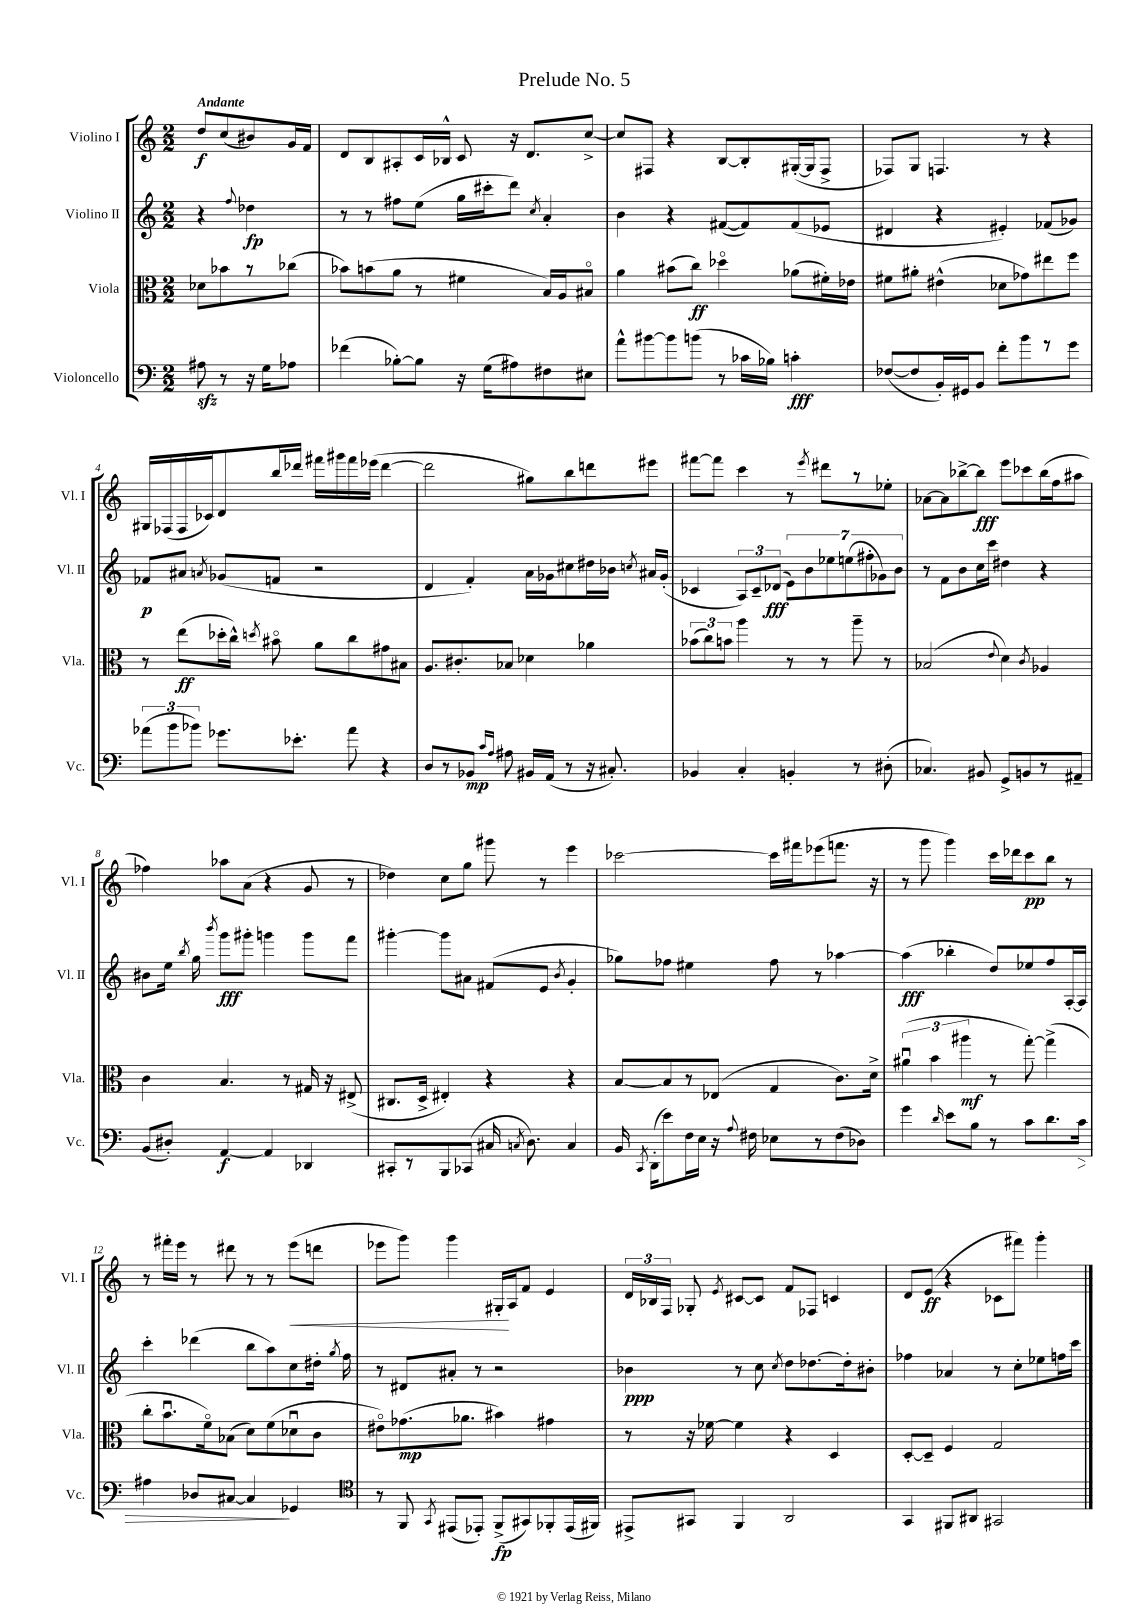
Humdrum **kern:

**kern	**kern	**kern	**kern
*staff4	*staff3	*staff2	*staff1
*clefF4	*clefC3	*clefG2	*clefG2
*k[]	*k[]	*k[]	*k[]
*M2/2	*M2/2	*M2/2	*M2/2
8A#	8d-	4r	8dd
8r	8b-	.	(8cc
.	.	8qqff	.
16r	8r	4dd-	8b#)
16G	.	.	.
8A-	(8cc-	.	16g
.	.	.	16f
=	=	=	=
(4f-	8b-)	8r	8d
.	(8b	8r	8B
[8B-')	8a	8ff#	8A#'
8B-]	8r	(8ee	16c
.	.	.	16B-^^
16r	4f#	16gg	8c
(16G	.	16ccc#'	.
8A#)	.	8ddd)	16r
.	.	.	8.d
.	.	8qcc	.
8F#	16B)	4a'	.
.	16A	.	.
8E#	8B#o	.	[8cc^
=	=	=	=
8a^^	4a	4b	8cc]
[8b#	.	.	8F#
8b#]	(8b#	4r	4r
(8b	8cc)	.	.
8r	4dd-o	([8f#	[8B
16c-	.	8f#])	8B']
16B-)	.	.	.
4c'	(8a-	(8f#	([16G#'
.	.	.	16G#]
.	16f#')	8e-	8F#^
.	16e-	.	.
=	=	=	=
([8F-	8f#	4d#	8F-)
8F-]	8a#'	.	8G
16BB')	(4e#^^	4r	4.F
16GG#	.	.	.
8BB	.	.	.
8f'	8d-	4e#')	.
8b	8g-)	.	8r
8r	8ee#	(8f-	4r
8g	8ff	8g-)	.
=	=	=	=
(12a-	8r	8f-	16G#
.	.	.	(16F-
12b	.	.	.
.	(8ee	8a#	16F-
12b-)	.	.	.
.	.	.	16c-)
.	.	8qa	.
8.g-	16dd-'	(8g-	8d
.	16cc^^)	.	.
.	8qdd	.	.
.	8b#o	8f	16bb
8.e-'	.	.	16ddd-
.	8a	2r	16fff#
.	.	.	16ggg#
8a-	8cc	.	16fff#
.	.	.	(16eee-
4r	8g#	.	[4ddd-
.	8B#	.	.
=	=	=	=
8D	8.A	4d	2ddd-]
8r	.	.	.
.	8.c#'	.	.
8BB-	.	4f')	.
16qqc	.	.	.
16qqA	.	.	.
8A#	8B-	.	.
16BB#	4d-	16a	8gg#)
(16AA	.	16g-	.
8r	.	8cc#	8bb
16r	4a-	16dd#	8ddd
8.C#')	.	16b-	.
.	.	8qcc	.
.	.	16a#	8eee#
.	.	(16g-'	.
=	=	=	=
4BB-	(12b-	4c-	[8fff#
.	12cc)	.	.
.	.	.	8fff#]
.	12b	.	.
4C'	4aa	12A)	4ccc
.	.	12c-~	.
.	.	(12d-	.
4BB'	8r	14e)	8r
.	.	14b	.
.	.	.	8qeee
.	8r	.	8ddd#
.	.	14ee-	.
.	.	(14ee	.
8r	8aa~	.	8r
.	.	14ff#'	.
.	.	14g-)	.
(8D#'	8r	.	8ee-'
.	.	14b	.
=	=	=	=
4.C-)	(2B-	8r	[8a-
.	.	8f	8a-]
.	.	8b	[8bb-^
8BB#	.	16cc	8bb-]
.	.	16ccc	.
.	8qqe	.	.
8GG^	4d)	4dd#	8eee
8BB	.	.	8ccc-
.	8qc	.	.
8r	4A-	4r	(16bb-
.	.	.	16ff
8AA#~	.	.	8aa#
=	=	=	=
(8BB	4c	8b#	4ff-)
8D#')	.	16ee	.
.	.	8qbb	.
.	.	16gg	.
.	.	8qbbb	.
[4AA	4.B	8ggg	8aa-
.	.	8ggg#'	(8a
4AA]	.	4ggg	4r
.	8r	.	.
4DD-	16G#	8ggg	8g
.	16r	.	.
.	(8E#^	8fff	8r
=	=	=	=
8CC#'	8.C#	[4ggg#'	4dd-)
8r	.	.	.
.	16D^	.	.
8BBB	4E#')	8ggg#]	8cc
(8CC-	.	8a#	8gg
16C#	4r	(8f#	8ggg#
8qC	.	.	.
8.D)	.	.	.
.	.	8e	8r
.	.	8qb	.
4C	4r	4g'	4eee
=	=	=	=
16BB	[8B	8gg-)	[2ccc-
8qCC	.	.	.
(16DD'	.	.	.
8e)	8B]	8ff-	.
16F	8r	4ee#	.
16E	.	.	.
16r	(8E-	.	.
8qqA	.	.	.
16F#	.	.	.
8E-	4G	8ff-	16ccc-]
.	.	.	16fff#
8r	.	8r	(8eee-
(8F#	8.c)	[4aa-	8.fff
8D-)	.	.	.
.	16d^	.	16r
=	=	=	=
4g	(6a#u	(4aa-]	8r
.	.	.	8ggg
.	6b	.	.
16qqd	.	.	.
8e	.	4bb-'	4ggg)
.	6aa#	.	.
8B	.	.	.
8r	8r	8dd)	16ccc
.	.	.	16ddd-
8c	[8gg')	8ee-	8ccc
8.d	(4gg^]	8ff	8bb
.	.	[16A'	8r
16c	.	16A]	.
=	=	=	=
4A#	8cc'	4ccc'	8r
.	8.bu	.	16fff#'
.	.	.	16eee
8D-	.	(4ddd-	8r
.	16fo)	.	.
[8C#	(8B-	.	8ddd#
4C#]	8d)	8bb	8r
.	(8f	8aa)	8r
4GG-	8d-u	8cc	(8eee
.	8c	16dd#'	8ddd
.	.	8qgg	.
.	.	16ff	.
=	=	=	=
*clefC4	*	*	*
8r	8e#o)	8r	8eee-
8FF	(8.g-	8d#	8ggg)
8qGG	.	.	.
(8EE#	.	8a#'	4ggg
.	8.a-	.	.
8EE-')	.	8r	.
(8FF^	4b#)	2r	16G#'
.	.	.	16A
8GG#)	.	.	8f
8FF-'	4g#	.	4e
(16EE-	.	.	.
16FF#)	.	.	.
=	=	=	=
8EE#^	8r	4b-	24d
.	.	.	24B-
.	.	.	24F
8GG#	16r	.	8G-'
.	[16f-	.	.
.	.	.	8qe
4FF	4f-]	8r	[8c#
.	.	8cc	8c#]
.	.	8qcc	.
2AA	4r	8dd	8f
.	.	[8.dd-	8F-
.	4D	.	4c
.	.	16dd-']	.
.	.	8b#'	.
=	=	=	=
4GG	[8D'	4ff-	8d
.	8D~]	.	(8e
8FF#	4F	4a-	4r
8AA#	.	.	.
2GG#	2G	8r	8c-
.	.	8cc'	8fff#)
.	.	8ee-	4ggg'
.	.	16ff	.
.	.	16ccc	.
==	==	==	==
*-	*-	*-	*-
